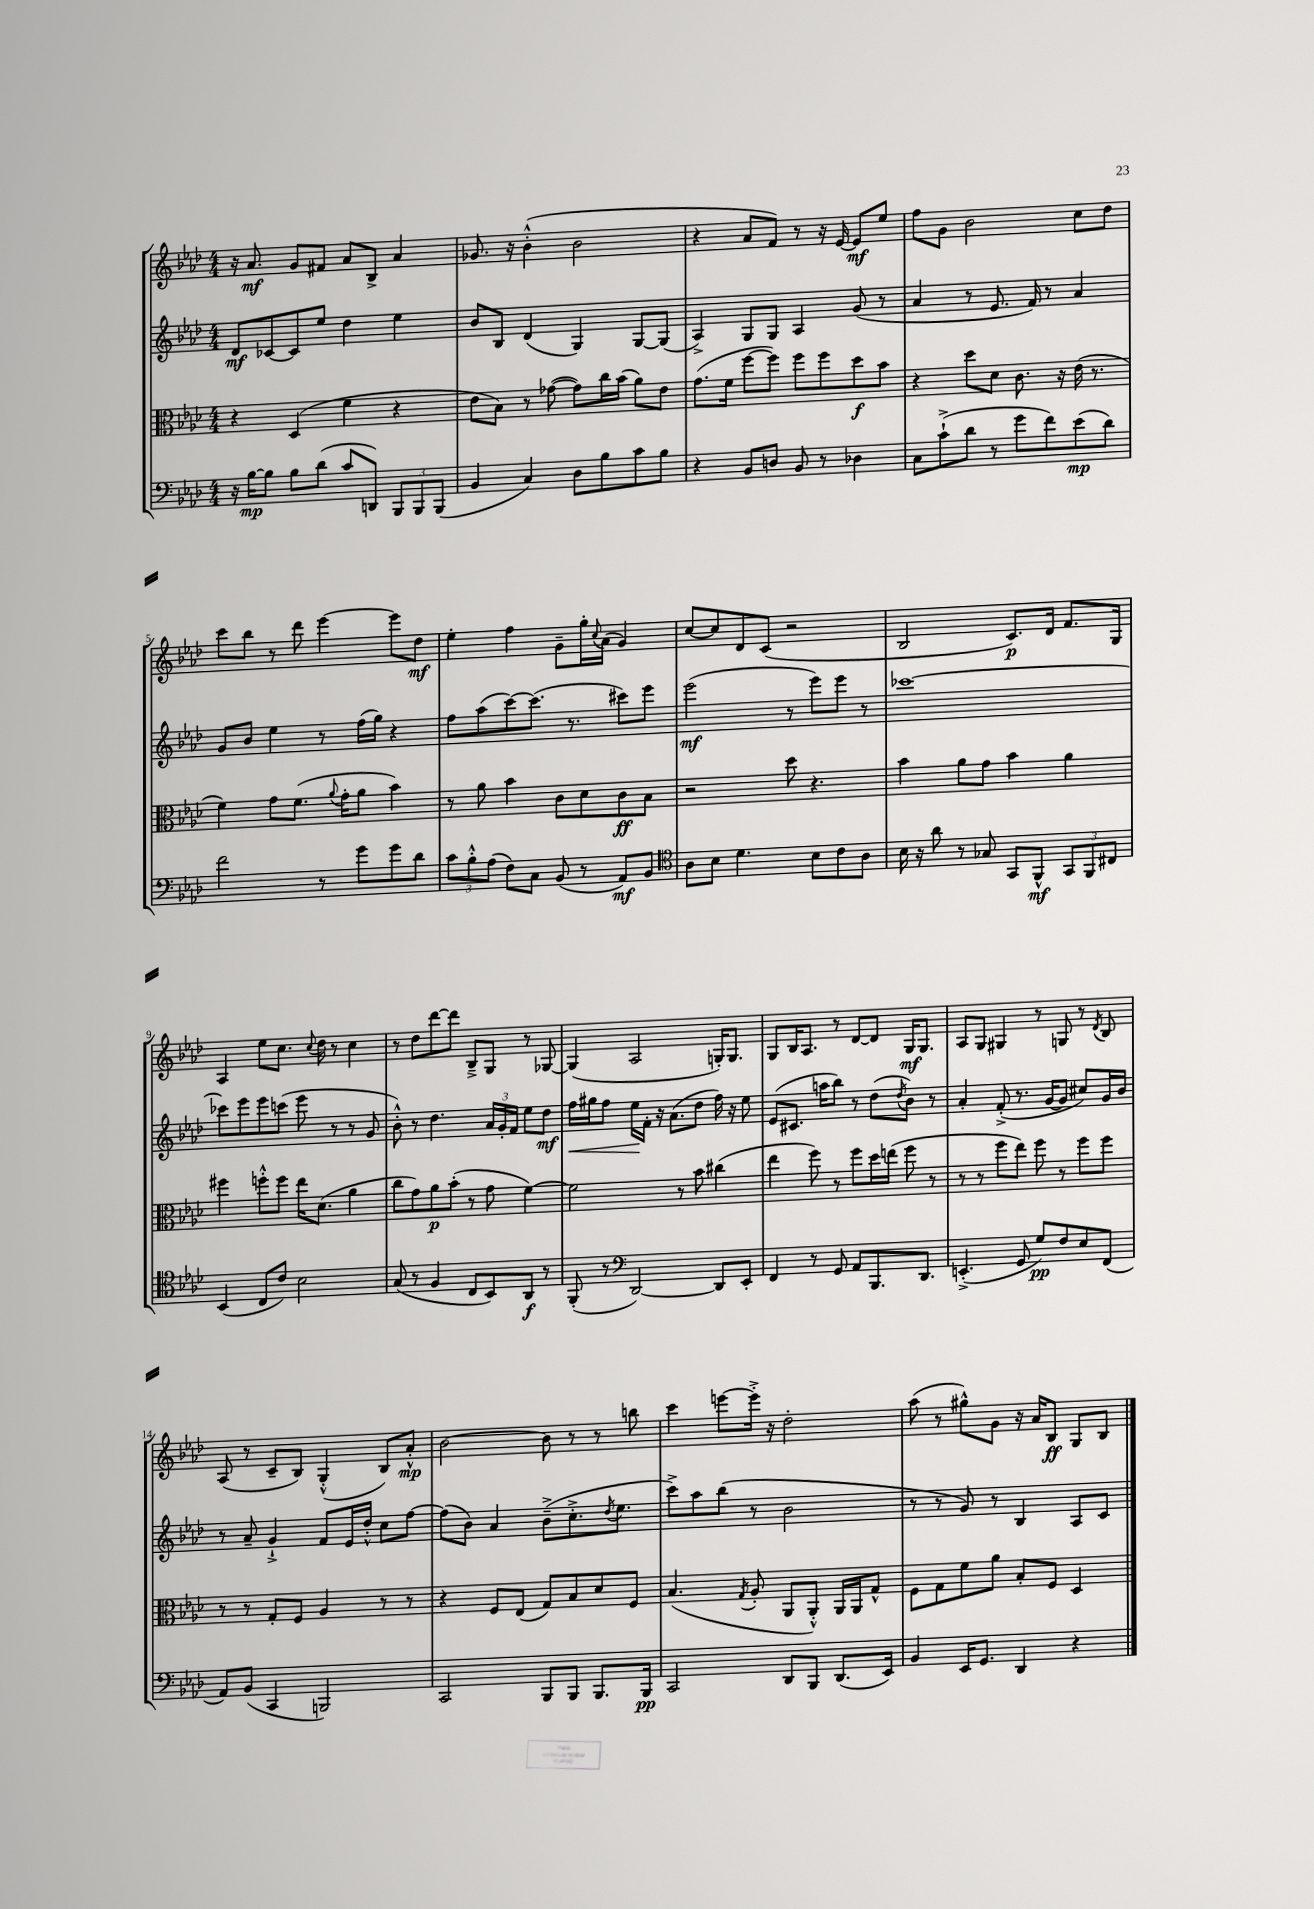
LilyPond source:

<<
\new StaffGroup <<
\new Staff = "s0" {
    \clef treble \key aes \major \numericTimeSignature \time 4/4
    r16 aes'8.\mf g'8 fis'8 aes'8 bes8-> aes'4 |
    ges'8. r16 bes'4-.-^( bes'2 |
    r4 aes'8 f'8) r8 r16 ees'16~ ees'8\mf ees''8 |
    f''8 g'8 bes'2 c''8 des''8 |
    c'''8 bes''8 r8 des'''8 ees'''4~ ees'''8 des''8\mf |
    ees''4-. f''4 g'8-- g''16-. \appoggiatura { c''8 } aes'16( g'4) |
    c''8~ c''8 des'8 c'8( r2 |
    bes2 c'8.\p) des'16 f'8. g16 |
    aes4 ees''8 c''8. \appoggiatura { c''8 } des''16 r8 c''4 |
    r8 des''8 des'''8~ des'''8 bes8---> g8 r8 ges8~ |
    ges4( aes2 g16-.) g8. |
    g8 bes16 aes8. r8 des'8~ des'8 g16\mf g8. |
    aes8 g8 gis4 r8 g8 r8 \acciaccatura { des'8 } bes8 |
    aes8( r8 c'8-- bes8) g4-.-^( bes8) aes'8-.-^\mp |
    bes'2~ bes'8 r8 r8 b''8 |
    c'''4 e'''8~ e'''16-.-> r16 des''2-. |
    aes''8( r8 gis''8-^) g'8 r16 aes'16 bes8\ff g8 bes8 \bar "|." |
}
\new Staff = "s1" {
    \clef treble \key aes \major \numericTimeSignature \time 4/4
    des'8\mf ces'8~ ces'8 ees''8 des''4 ees''4 |
    bes'8 bes8 des'4( g4) g8~ g8( |
    aes4->) g8 g8 aes4 g'8( r8 |
    aes'4 r8 ees'8. f'16) r8 aes'4 |
    g'8 bes'8 ees''4 r8 f''16( g''16) r4 |
    f''8 aes''8( c'''8~) c'''8.( r8. cis'''8) ees'''8 |
    ees'''2\mf( r8 ees'''8) ees'''8 r8 |
    ces'''1~ |
    ces'''8 ees'''8 ees'''8 c'''8( ees'''8 r8 r8 g'8 |
    bes'8-.-^) r8 des''4. \tuplet 3/2 { aes'16 g'16-. f'16 } ees''8 des''8\mf |
    f''16\< gis''16 f''8 ees''16\! f'16-. r16 aes'8.( des''8 f''16) r16 ees''8 |
    ees'8( cis'8. a''16 bes''8) r8 des''8( \acciaccatura { des''8 } bes'8) r8 |
    aes'4-. f'8-.->( r8. g'16~ g'8 cis''8) g'16 bes'16 |
    r8 aes'8-- g'4-!-> f'8 ees'16 des''16-.-^ c''8 f''8~ |
    f''8( bes'8) aes'4 bes'8--->( c''8.-.-> \acciaccatura { des''8 } ees''8. |
    c'''8->) aes''8 bes''8( r8 bes'2 |
    r8 r8 g'8) r8 bes4 aes8 c'8 \bar "|." |
}
\new Staff = "s2" {
    \clef alto \key aes \major \numericTimeSignature \time 4/4
    r4 des4( f'4 r4 |
    ees'8 bes8) r8 ges'8~( ges'8) c''16 bes'16( aes'8) ees'8 |
    g'8.( f'16 f''8~ f''8) f''8 f''8 des''8\f bes'8 |
    r4 des''8 des'8 c'8. r16 ees'16( r8. |
    f'4) g'8 f'8.( \appoggiatura { aes'8 } g'16-. aes'8 bes'4) |
    r8 aes'8 bes'4 c'8 des'8 c'8\ff bes8 |
    r2 des''8 r4. |
    bes'4 aes'8 g'8 bes'4 aes'4 |
    fis''4 f''8-.-^ f''8 ees''16 des'8.( aes'4 |
    c''8 g'8) aes'8\p bes'8-.( r8 g'8 f'4~) |
    f'2 r8 bes'8 cis''4( |
    ees''4 f''8) r8 f''8 des''16 e''16( f''8 r8 |
    r8 r8 f''8 ees''8) f''8 r8 f''8 f''8 |
    r8 r8 g8-. f8 aes4 r8 r8 |
    r4 f8 ees8( g8) bes8 des'8 f8 |
    bes4.( \acciaccatura { g8 } aes8-. aes,8 aes,8-.-^) aes,16 aes,16 g8-^ |
    f8 g8 f'8 aes'8 bes8-. f8 des4 \bar "|." |
}
\new Staff = "s3" {
    \clef bass \key aes \major \numericTimeSignature \time 4/4
    r16 bes16~\mp bes8 bes8 des'8( c'8 d,8) \tuplet 3/2 { bes,,8 bes,,8 bes,,8( } |
    bes,4 c4) des8 bes8 c'8 bes8 |
    r4 bes,8 d8 bes,8 r8 des4 |
    c8 c'8-!->( des'8 r8 g'8 f'8) ees'8\mp( des'8) |
    f'2 r8 g'8 g'8 des'8 |
    \tuplet 3/2 { c'8 bes8-.-^ aes8( } f8) c8 bes,8( r8 aes,8\mf) bes,8 |
    \clef tenor aes8 bes8 des'4. bes8 c'8 aes8 |
    bes16 r16 aes'8 r8 ges8 g,8 f,8-^\mf \tuplet 3/2 { g,8 f,8 cis8 } |
    bes,4( c8 c'8) bes2 |
    g8( r8 f4 c8 bes,8) aes,8\f r8 |
    f,8-.( r8 \clef bass des,2~) des,8 ees,8-. |
    f,4 r8 g,8 aes,8 bes,,8. des,8. |
    e,4.-.->( g,8 g8\pp) f8 ees8 f,8( |
    aes,8) bes,8( c,4 b,,2) |
    c,2 bes,,8 bes,,8 bes,,8. bes,,16\pp |
    c,2 des,8 bes,,8 des,8.( ees,16) |
    bes,4 ees,16 g,8. des,4 r4 \bar "|." |
}
>>
>>
